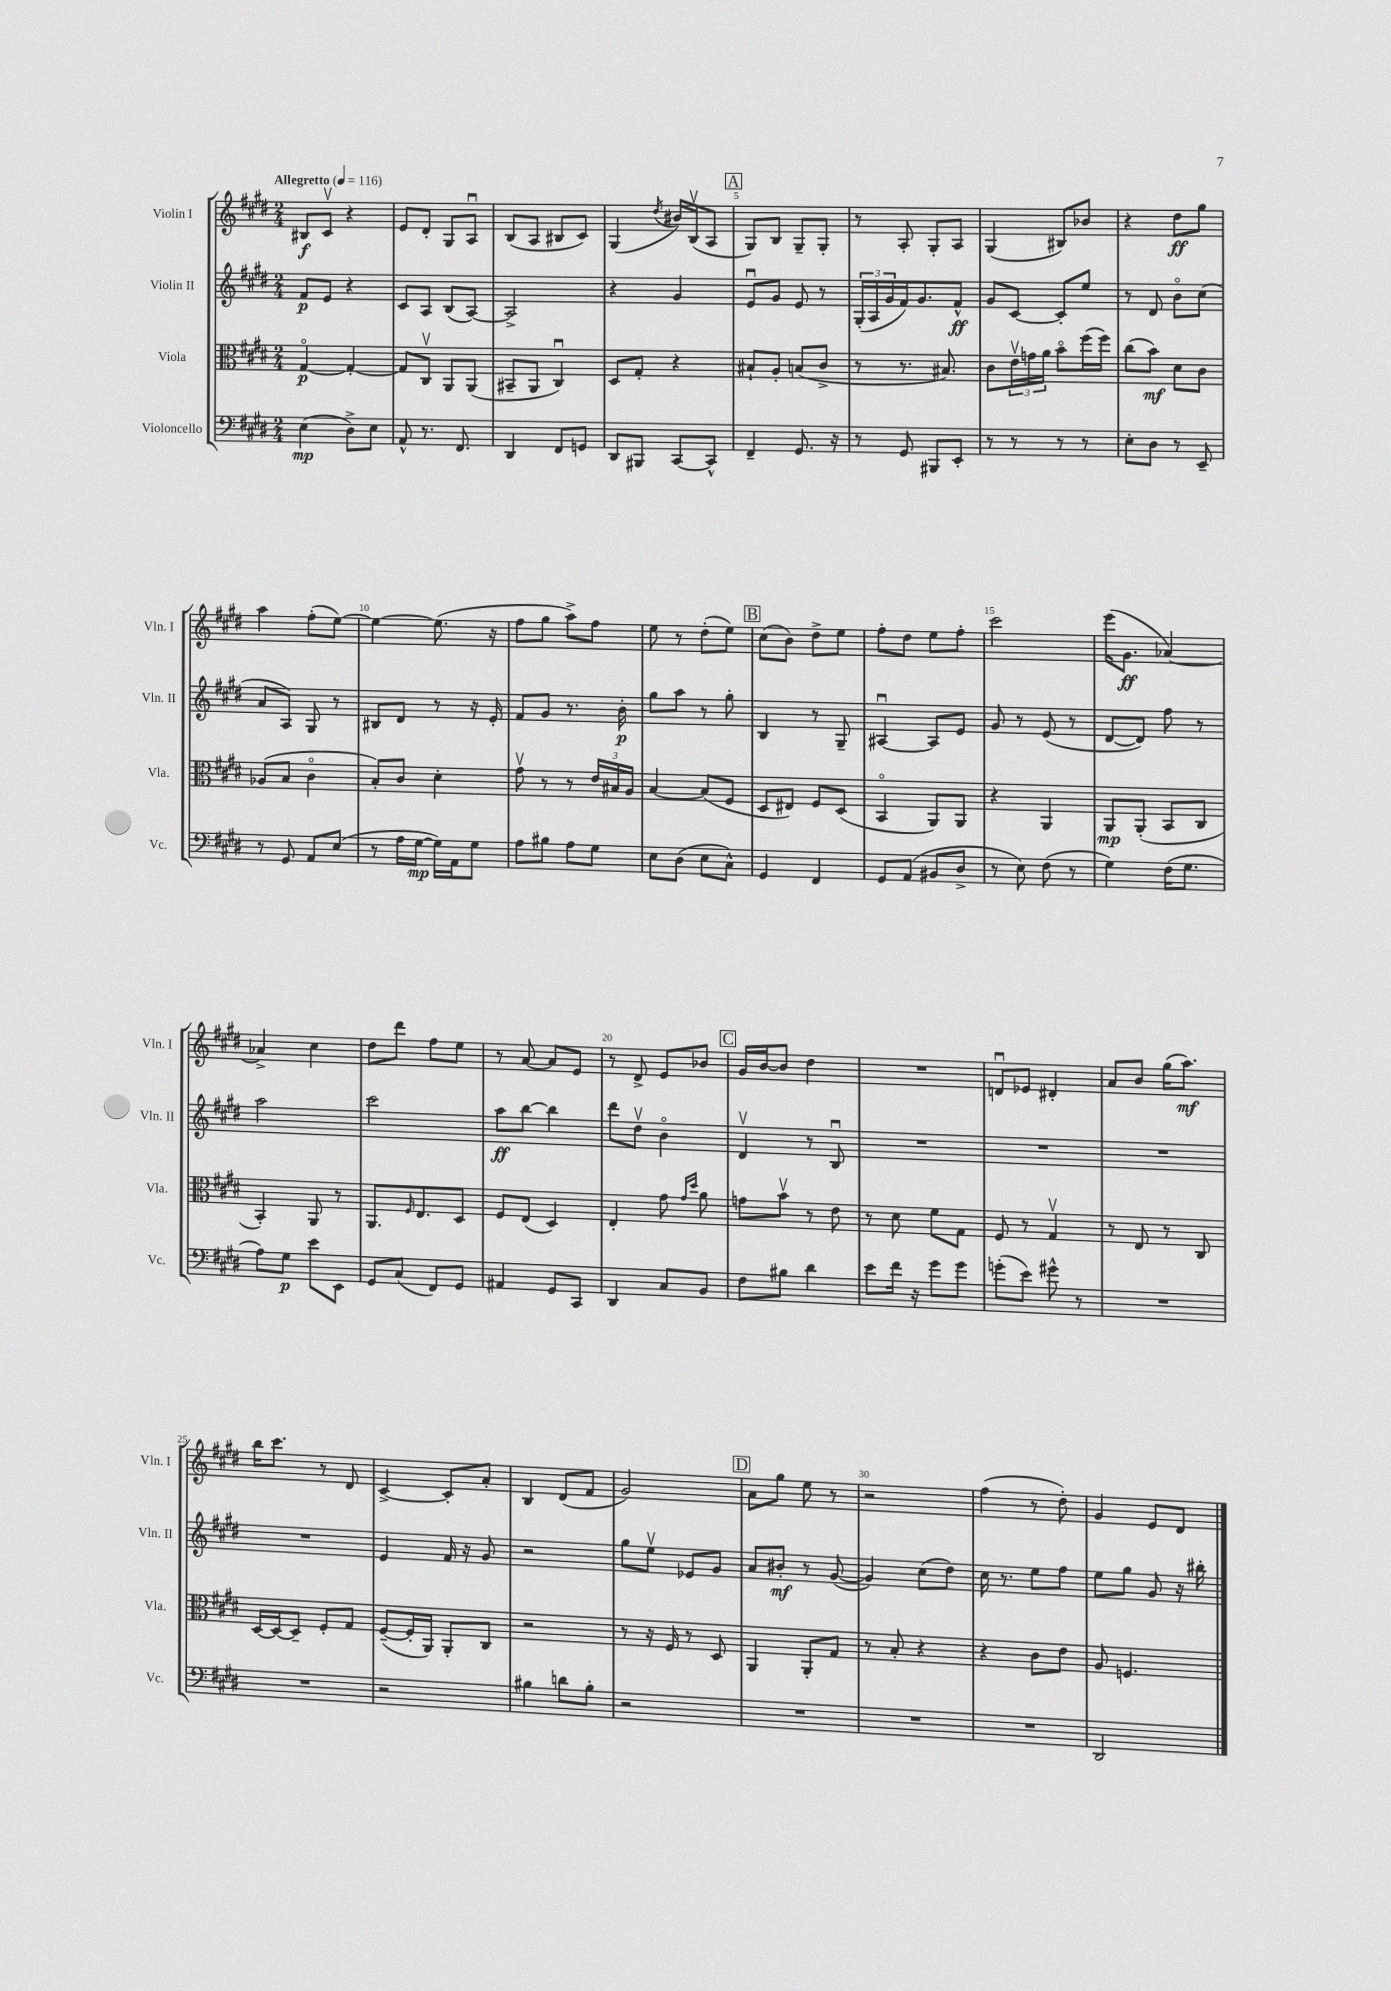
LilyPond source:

<<
\new StaffGroup <<
\new Staff = "s0" \with { instrumentName = "Violin I" shortInstrumentName = "Vln. I" } {
    \clef treble \key e \major \numericTimeSignature \time 2/4 \tempo "Allegretto" 4 = 116
    bis8\f cis'8\upbow r4 |
    e'8 dis'8-. gis8 a8\downbow |
    b8( a8 bis8 cis'8) |
    gis4( \acciaccatura { dis''8 } bis'16) b16\upbow( a8 |
    \mark \markup { \box "A" } gis8) b8 gis8-- gis8-. |
    r8 a8-. gis8-. a8 |
    gis4( bis8) bes'8 |
    r4 dis''8\ff gis''8 |
    a''4 fis''8-.( e''8~) |
    e''4~ e''8.( r16 |
    fis''8 gis''8 a''8->) fis''8 |
    e''8 r8 dis''8-.( e''8) |
    \mark \markup { \box "B" } cis''8( b'8) dis''8-> e''8 |
    fis''8-. dis''8 e''8 fis''8-. |
    cis'''2 |
    e'''16( gis'8.\ff aes'4~) |
    aes'4-> cis''4 |
    dis''8 dis'''8 fis''8 e''8 |
    r8 a'8~ a'8 e'8 |
    r8 dis'8-> e'8 bes'8 |
    \mark \markup { \box "C" } gis'16 b'16~ b'8 dis''4 |
    R2 |
    d'8\downbow ees'8 dis'4-. |
    a'8 b'8 gis''16( a''8.\mf) |
    b''16 cis'''8. r8 dis'8 |
    cis'4~-> cis'8-. a'8-. |
    b4 dis'8( fis'8 |
    gis'2) |
    \mark \markup { \box "D" } a'8 gis''8 e''8 r8 |
    r2 |
    fis''4( r8 dis''8-.) |
    gis'4 e'8 dis'8 \bar "|." |
}
\new Staff = "s1" \with { instrumentName = "Violin II" shortInstrumentName = "Vln. II" } {
    \clef treble \key e \major \numericTimeSignature \time 2/4
    fis'8\p e'8 r4 |
    cis'8 a8 b8( a8~) |
    a2-> |
    r4 gis'4 |
    \mark \markup { \box "A" } e'8\downbow gis'8 e'8 r8 |
    \tuplet 3/2 { gis16-.( a16 gis'16 } fis'16) gis'8. fis'8-^\ff |
    gis'8 cis'8~ cis'8-. e''8 |
    r8 dis'8 b'8\flageolet cis''8( |
    a'8 a8) gis8 r8 |
    bis8 dis'8 r8 r16 e'16-. |
    fis'8 gis'8 r8. b'16-.\p |
    gis''8 a''8 r8 gis''8-. |
    \mark \markup { \box "B" } b4 r8 gis8-- |
    ais4~\downbow ais8 e'8 |
    gis'8 r8 e'8( r8 |
    dis'8~ dis'8) fis''8 r8 |
    a''2 |
    cis'''2 |
    a''8\ff b''8~ b''4 |
    dis'''8 dis''8\upbow b'4\flageolet |
    \mark \markup { \box "C" } dis'4\upbow r8 b8\downbow |
    R2 |
    R2 |
    R2 |
    R2 |
    e'4 fis'16 r16 gis'8 |
    r2 |
    gis''8 e''8\upbow ees'8 gis'8 |
    \mark \markup { \box "D" } a'8 bis'8-.\mf r8 gis'8~( |
    gis'4) cis''8( dis''8) |
    cis''16 r8. e''8 fis''8 |
    e''8 gis''8 gis'8 r16 bis''16-. \bar "|." |
}
\new Staff = "s2" \with { instrumentName = "Viola" shortInstrumentName = "Vla." } {
    \clef alto \key e \major \numericTimeSignature \time 2/4
    gis4~\flageolet\p gis4~-. |
    gis8 cis8\upbow a,8 a,8( |
    bis,8-- a,8 cis4\downbow) |
    dis8 gis8-. r4 |
    \mark \markup { \box "A" } bis8-! a8-. b8( cis'8-> |
    r8 r8. bis8.) |
    cis'8 \tuplet 3/2 { e'16\upbow g'16 a'16 } b'8\flageolet fis''16( fis''16) |
    cis''8( b'8\mf) dis'8 cis'8 |
    aes8( b8 cis'4\flageolet |
    b8-.) cis'8 dis'4-. |
    gis'8\upbow r8 r8 \tuplet 3/2 { e'16 bis16 a16 } |
    b4~ b8( fis8 |
    \mark \markup { \box "B" } dis8 eis8) fis8 dis8( |
    b,4\flageolet a,8) a,8 |
    r4 a,4 |
    a,8\mp a,8-.( b,8 cis8 |
    b,4-.) a,8 r8 |
    a,8. \grace { fis16 } e8. dis8 |
    fis8 e8( dis4) |
    e4-. gis'8 \grace { gis'16 dis''16 } a'8 |
    \mark \markup { \box "C" } g'8 b'8\upbow r8 e'8 |
    r8 dis'8 fis'8 gis8 |
    fis8 r8 gis4\upbow |
    r8 e8 r8 cis8 |
    dis16~ dis16~ dis8-- fis8-. gis8 |
    fis8~--( fis16-. a,16) a,8-. cis8 |
    r2 |
    r8 r16 fis16 r8 dis8 |
    \mark \markup { \box "D" } a,4 a,8-. gis8 |
    r8 b8-. r4 |
    r4 cis'8 e'8 |
    a8 f4. \bar "|." |
}
\new Staff = "s3" \with { instrumentName = "Violoncello" shortInstrumentName = "Vc." } {
    \clef bass \key e \major \numericTimeSignature \time 2/4
    e4\mp( dis8->) e8 |
    a,8-^ r8. fis,8. |
    dis,4 fis,8 g,8 |
    dis,8 bis,,8 cis,8~ cis,8-^ |
    \mark \markup { \box "A" } fis,4-- gis,8. r16 |
    r8 gis,8 bis,,8 e,8-. |
    r8 r8 r8 r8 |
    e8-. dis8 r8 e,8-- |
    r8 gis,8 a,8 e8( |
    r8 a16 gis16~\mp gis16) a,16 gis8 |
    a8 bis8 a8 gis8 |
    e8 dis8( e8 cis8-^) |
    \mark \markup { \box "B" } gis,4 fis,4 |
    gis,8 a,8( bis,8 dis8-> |
    r8 e8) fis8( r8 |
    gis4) fis16( gis8. |
    a8) gis8\p e'8 e,8 |
    gis,8 cis8( fis,8) gis,8 |
    ais,4 gis,8 cis,8 |
    dis,4 cis8 b,8 |
    \mark \markup { \box "C" } fis8 bis8 dis'4 |
    e'8 fis'16 r16 gis'8 gis'8 |
    g'8-.( e'8) gis'8-^ r8 |
    R2 |
    R2 |
    r2 |
    bis4 d'8 bis8-. |
    r2 |
    \mark \markup { \box "D" } R2 |
    R2 |
    R2 |
    dis,2 \bar "|." |
}
>>
>>
\layout { \context { \Score \override BarNumber.break-visibility = ##(#f #t #t) barNumberVisibility = #(every-nth-bar-number-visible 5) } }
